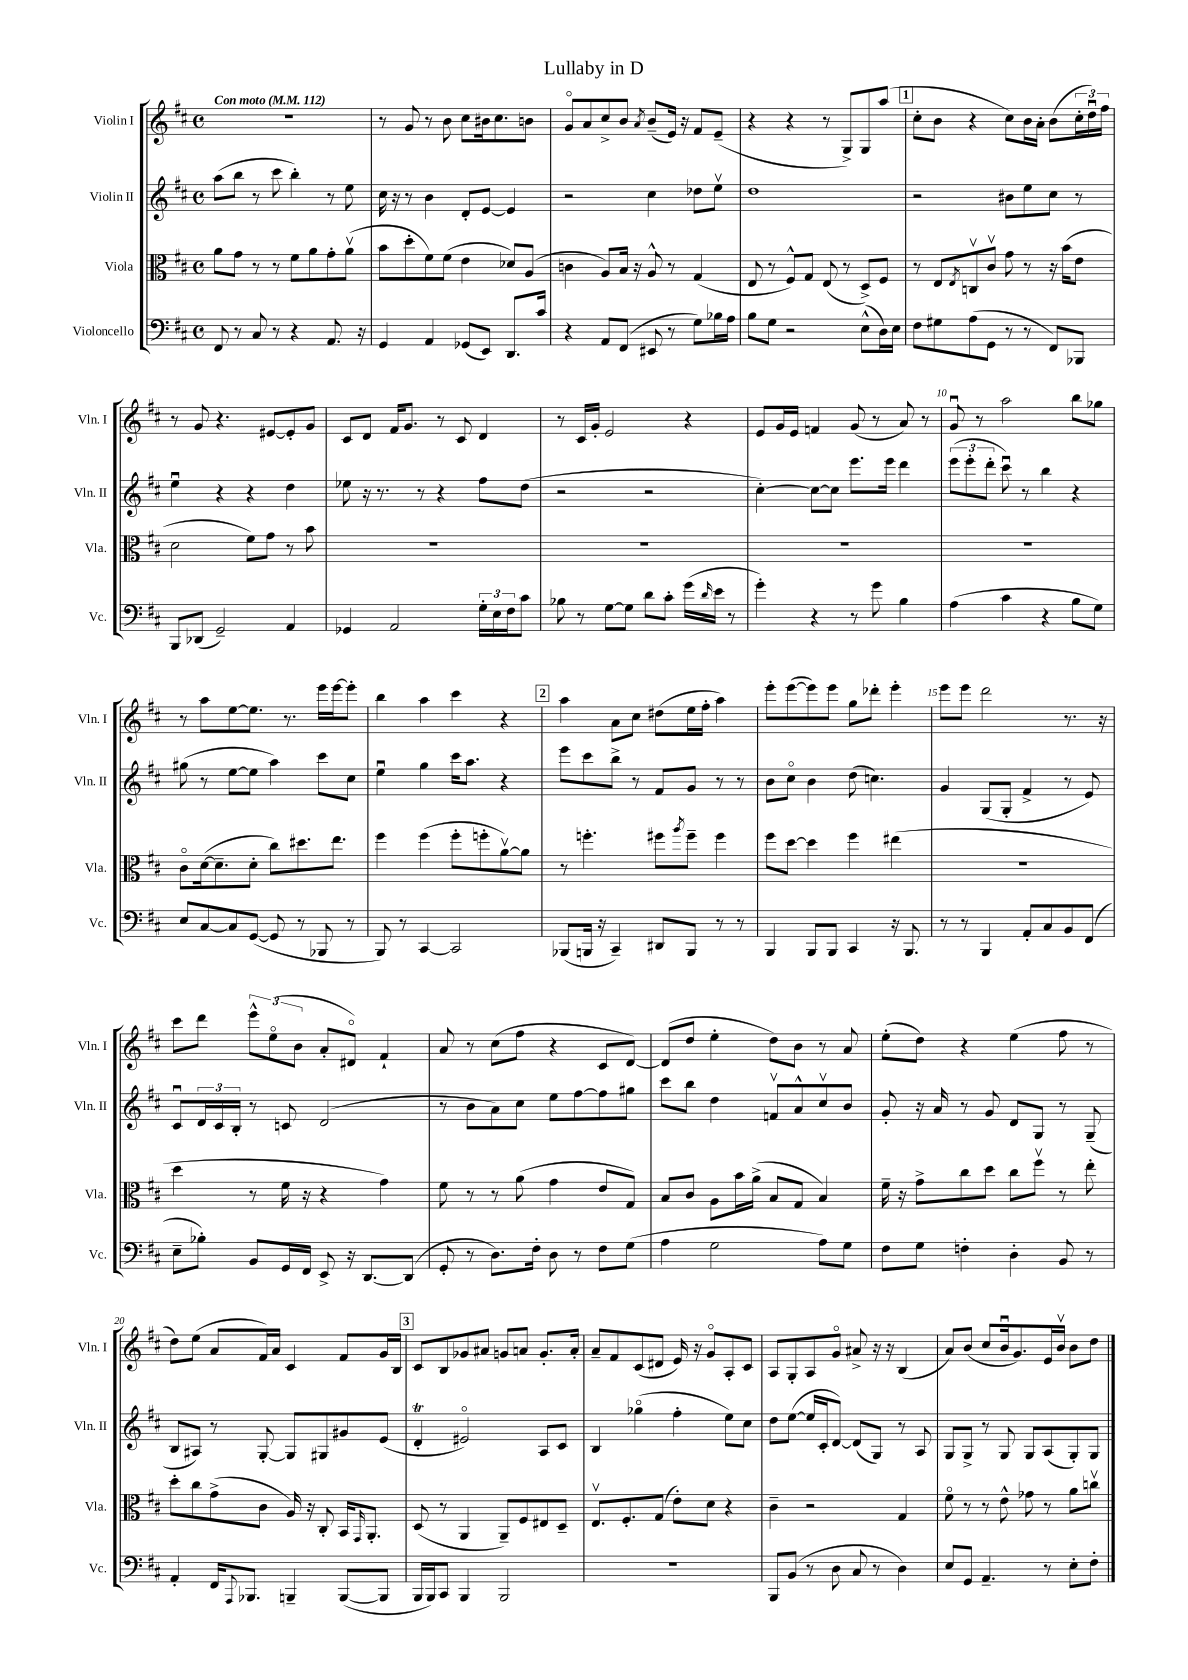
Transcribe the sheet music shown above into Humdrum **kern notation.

**kern	**kern	**kern	**kern
*part4	*part3	*part2	*part1
*staff4	*staff3	*staff2	*staff1
*I"Violoncello	*I"Viola	*I"Violin II	*I"Violin I
*I'Vc.	*I'Vla.	*I'Vln. II	*I'Vln. I
*clefF4	*clefC3	*clefG2	*clefG2
*k[f#c#]	*k[f#c#]	*k[f#c#]	*k[f#c#]
*M4/4	*M4/4	*M4/4	*M4/4
*met(c)	*met(c)	*met(c)	*met(c)
*MM112	*MM112	*MM112	*MM112
=1	=1	=1	=1
!	!	!	!LO:TX:a:B:t=Con moto
8FF#/	8a\L	(8aa\L	1r
8r	8g\J	8bb\J	.
8C#/	8r	8r	.
8r	8r	8ccc#\	.
4r	8f#\L	4bb'\)	.
.	8a\	.	.
8.AA/	8g'\	8r	.
.	(8av\J	8ee\	.
16r	.	.	.
=2	=2	=2	=2
4GG/	8b\L	16cc#\	8r
.	.	16r	.
.	8dd'\	8r	8g/
4AA/	8f#\)	4b\	8r
.	(8f#\J	.	8b\
(8GG-X/L	4e\	8d'/L	8cc#\L
8EE/J)	.	[8e/J	16b#X\k
.	.	.	8.cc#\
8.DD/L	8d-X/L)	4e/]	.
.	(8A/J	.	8bn\J
16c#/Jk	.	.	.
=3	=3	=3	=3
4r	4cn\	2r	8g/L
.	.	.	8a/
8AA/L	8A/L)	.	8cc#^/
(8FF#/J	16B/Jk	.	8b/J
.	16r	.	.
.	.	.	8qa/
8EE#X/	8A^^/	4cc#\	(8b~/L
8r	8r	.	16e/Jk)
.	.	.	16r
8G\L)	(4G/	8dd-X\L	8f#/L
16B-X\L	.	8eev\J	(8e~/J
16A\JJ	.	.	.
=4	=4	=4	=4
8B\L	8E/	1dd	4r
8G\J	8r	.	.
2r	8F#^^/L)	.	4r
.	8G/J	.	.
.	(8E/	.	8r
.	8r	.	8G^/L)
(8E^^\L	8D^/L)	.	8G/
16D\L)	8F#/J	.	(8aa/J
16E\JJ	.	.	.
!!LO:REH:place=s1:t=1
=5	=5	=5	=5
8F#\L	8r	2r	8cc#'\L
8G#X\	8E/L	.	8b\J
.	8qE/	.	.
(8A\	8Cnv/	.	4r
8GG\J	8c#v/J	.	.
8r	8g\	8b#X\L	8cc#\L)
8r	8r	8ee\	16b\L
.	.	.	16a'\JJ
8FF#/L)	16r	8cc#\J	(8b\L
.	(16b\KL	.	.
8BBB-X/J	8e\J	8r	24cc#'\L
.	.	.	24ddu\)
.	.	.	24ff#\JJ
!!LO:LB:g=z
=6	=6	=6	=6
8BBB/L	2d\	4eeu\	8r
(8DD-X/J	.	.	8g/
2GG~/)	.	4r	4.r
.	8f#\L)	4r	.
.	8g\J	.	[8e#X/L
4AA/	8r	4dd\	8e#'/]
.	8b\	.	8g/J
=7	=7	=7	=7
4GG-X/	1r	8ee-X\	8c#/L
.	.	16r	8d/J
.	.	8.r	.
2AA/	.	.	16f#/KL
.	.	.	8.g/J
.	.	8r	.
.	.	4r	8r
.	.	.	8c#/
24G'\LL	.	8ff#\L	4d/
24E\	.	.	.
24F#\J	.	.	.
8c#\J	.	(8dd\J	.
=8	=8	=8	=8
8B-X\	1r	2r	8r
8r	.	.	16c#/LL
.	.	.	16g'/JJ
[8G\L	.	.	2e/
8G\J]	.	.	.
8d\L	.	2r	.
8c#'\J	.	.	.
(16g\LL	.	.	4r
16qqd/	.	.	.
16e\JJ	.	.	.
8r	.	.	.
=9	=9	=9	=9
4g'\)	1r	[4cc#'\)	8e/L
.	.	.	16g/L
.	.	.	16e/JJ
4r	.	8cc#\L_	4fn/
.	.	8cc#\J]	.
8r	.	8.eee\L	(8g/
8g\	.	.	8r
.	.	16eee\Jk	.
4B\	.	4ddd\	8a/)
.	.	.	8r
=10	=10	=10	=10
(4A\	1r	(12eee\L	8gu/
.	.	12eee'\	.
.	.	.	8r
.	.	12ddd'\J	.
4c#\	.	8ccc#u\)	2aa\
.	.	8r	.
4r	.	4bb\	.
8B\L	.	4r	8bb\L
8G\J)	.	.	8gg-X\J
!!LO:LB:g=z
=11	=11	=11	=11
8E/L	8c#\L	(8gg#X\	8r
[8C#/	([16d\k	8r	8aa\L
.	8.d~\]	.	.
8C#/]	.	[8ee\L	[8ee\
([8GG/J	8d'\J	8ee\J]	8.ee\J]
8GG/]	8cc#\L)	4aa\)	.
.	.	.	8.r
8r	8.dd#X\	.	.
8BBB-X/	.	8ccc#\L	16eee\LL
.	8.ee\J	.	[16eee\J
8r	.	8cc#\J	8eee'\J]
=12	=12	=12	=12
8BBB/)	4ff#\	4eeu\	4bb\
8r	.	.	.
[4CC#/	(4ff#\	4gg\	4aa\
2CC#/]	8ff#'\L	16ccc#\KL	4ccc#\
.	.	8.aa\J	.
.	8ffn'\	.	.
.	[8av\)	4r	4r
.	8a\J]	.	.
!!LO:REH:place=s1:t=2
=13	=13	=13	=13
(8BBB-X/L	8r	8eee\L	4aa\
16BBBn/Jk	4.ffn'\	8ccc#\	.
16r	.	.	.
4CC#~/)	.	8bb^\J	8a\L
.	.	8r	8cc#\J
8DD#X/L	8ff#X\L	8f#/L	(8dd#X\L
.	8qaa/	.	.
8BBB/J	8ff#~\J	8g/J	16ee\L
.	.	.	16ff#'\JJ
8r	4ff#\	8r	4aa\)
8r	.	8r	.
=14	=14	=14	=14
4BBB/	8ff#\L	8b\L	8eee'\L
.	[8dd\J	8cc#\J	([8eee\
8BBB/L	4dd\]	4b\	8eee\])
8BBB/J	.	.	8eee\J
4CC#/	4ff#\	(8dd\	8gg\L
.	.	4.ccn\)	8ddd-X'\J
16r	(4ee#X\	.	4eee'\
8.BBB/	.	.	.
=15	=15	=15	=15
8r	1r	4g/	8eee\L
8r	.	.	8eee\J
4BBB/	.	(8G/L	2ddd\
.	.	8G'/J	.
8AA'/L	.	4f#^/	.
8C#/	.	.	.
8BB/	.	8r	8.r
(8FF#/J	.	8e/)	.
.	.	.	16r
!!LO:LB:g=z
=16	=16	=16	=16
8E~\L	4dd\	8c#u/L	8ccc#\L
8B-X'\J)	.	24d/L	8ddd\J
.	.	24c#/	.
.	.	24B'/JJ	.
8BB/L	8r	8r	12eee^^\L
.	.	.	(12ee\
16GG/L	16f#\	8cn/	.
.	.	.	12b\J
16FF#/JJ	16r	.	.
8EE^/	4r	(2d/	8a'/L
16r	.	.	8d#X/J)
[8.DD/L	.	.	.
.	4g\)	.	4f#`/
(8DD/J]	.	.	.
=17	=17	=17	=17
8GG'/	8f#\	8r	8a/
8r	8r	8b\L	8r
8.D\L)	8r	8a\)	(8cc#\L
.	(8a\	8cc#\J	8ff#\J
16F#'\Jk	.	.	.
8D\	4g\	8ee\L	4r
8r	.	[8ff#\	.
8F#\L	8e/L	8ff#\]	8c#/L
(8G\J	8G/J)	8gg#X\J	[8d/J)
=18	=18	=18	=18
4A\	8B/L	8ccc#\L	(8d/L]
.	8c#/J	8bb\J	8dd/J
2G\	8A\L	4dd\	4ee'\
.	16b\L	.	.
.	(16a^\JJ	.	.
.	8B/L	8fnv/L	8dd\L)
.	8G/J	8a^^/	8b\J
8A\L)	4B/)	8cc#v/	8r
8G\J	.	8b/J	8a/
=19	=19	=19	=19
8F#\L	16f#~\	8g'/	(8ee'\L
.	16r	.	.
8G\J	8g^\L	16r	8dd\J)
.	.	16a/	.
4Fn'\	8cc#\	8r	4r
.	8dd\J	8g/	.
4D'\	8cc#\L	8d/L	(4ee\
.	8ff#v\J	8G/J	.
8BB/	8r	8r	8ff#\
8r	8ee'\	(8G~/	8r
!!LO:LB:g=z
=20	=20	=20	=20
4AA'/	8dd'\L	8B/L	8dd\L)
.	8cc#\	8A#X/J)	(8ee\J
16FF#/KL	(8g^\	8r	8a/L
8qqAAA/	.	.	.
8.BBB-X/J	.	.	.
.	8c#\J	[8G'/	16f#/L)
.	.	.	16a/JJ
4BBBn~/	16A/)	8G/L]	4c#/
.	16r	.	.
.	8C#'/	8G#X/	.
([8BBB/L	16BB/KL	8g#X/	8f#/L
.	16qqGG/	.	.
.	8.AA'/J	.	.
8BBB/J]	.	(8e/J	16g/L
.	.	.	16B/JJ
!!LO:REH:place=s1:t=3
=21	=21	=21	=21
16BBB/LL	(8D/	4dT'/	8c#/L
16BBB/J)	.	.	.
8CC#/J	8r	.	8B/
4BBB/	4AA/	2e#X/)	8g-X/
.	.	.	8a#X/J
2BBB/	8AA~/L)	.	8gn/L
.	8F#/	.	8an/J
.	8E#X/	8A/L	8.g'/L
.	8D~/J	8c#/J	.
.	.	.	16a'/Jk
=22	=22	=22	=22
1r	8.Ev/L	4B/	8a~/L
.	.	.	8f#/
.	8.F#'/	.	.
.	.	(4gg-X\	(8c#/
.	(8G/J	.	8d#X/J
.	8e'\L)	4ff#'\	16e/)
.	.	.	16r
.	8d\J	.	8g/L
.	4r	8ee\L)	8A'/
.	.	8cc#\J	8c#/J
=23	=23	=23	=23
8BBB/L	4c#~\	8dd\L	8A/L
(8BB/J	.	([8ee\J	8G'/
8r	2r	16ee/LL]	8A/
.	.	16c#'/J	.
8D\	.	[8d/J)	8g/J
8C#/	.	(8d/L]	8a#X^/
8r	.	8G/J)	16r
.	.	.	16r
4D\)	4G/	8r	(4B/
.	.	8A/	.
=24	=24	=24	=24
8E/L	8f#\	8G/L	8a/L)
8GG/J	8r	8G^/J	(8b/J
4.AA~/	8r	8r	8cc#/L
.	8e^^\	8G/	16bu/k
.	.	.	8.g/)
.	8g-X\	8G/L	.
8r	8r	(8A/	16e/L
.	.	.	16bv/JJ
8E'\L	8a\L	8G'/)	8b\L
8F#'\J	8ccnv\J	8G/J	8dd\J
==	==	==	==
*-	*-	*-	*-
